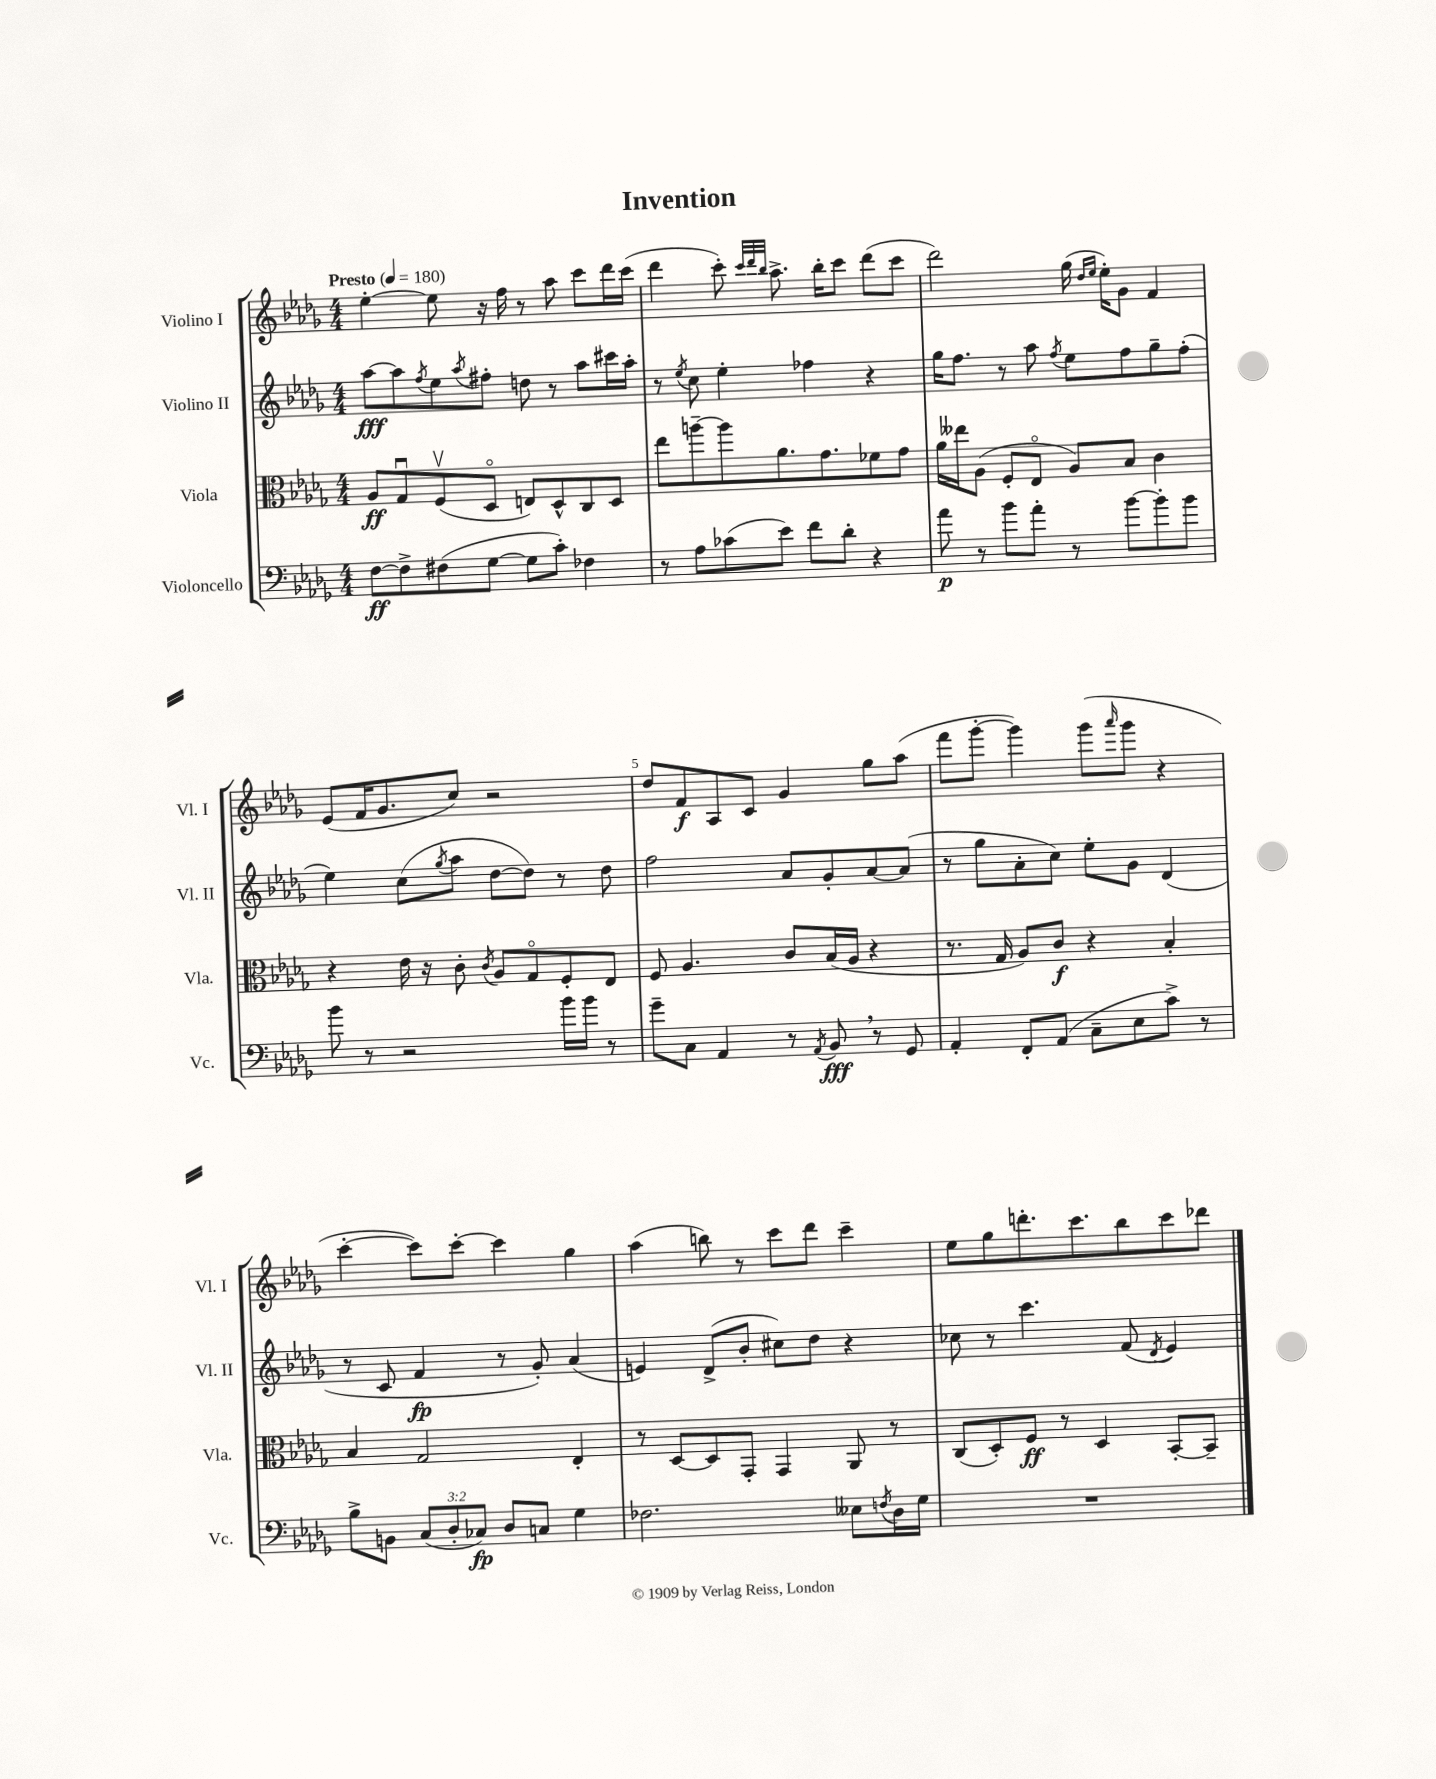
\header { title = "Invention" }
<<
\new StaffGroup <<
\new Staff = "s0" \with { instrumentName = "Violino I" shortInstrumentName = "Vl. I" } {
    \clef treble \key des \major \numericTimeSignature \time 4/4 \tempo "Presto" 4 = 180
    ees''4~-. ees''8 r16 f''16 r8 aes''8 c'''8 des'''16 c'''16( |
    des'''4 c'''8-.) \grace { c'''32 des'''32 bes''32 } aes''8.-> bes''16-. c'''8 des'''8( c'''8 |
    des'''2) ges''16( \grace { des''16 ees''16 } ees''16-.) ges'8 f'4 |
    ees'8( f'16 ges'8. c''8) r2 |
    des''8 f'8\f aes8 c'8 ges'4 ges''8 aes''8( |
    f'''8 ges'''8~-. ges'''4) ges'''8( \grace { aes'''16 } ges'''8 r4 |
    c'''4~-. c'''8) c'''8~-. c'''4 ges''4 |
    aes''4( b''8) r8 c'''8 des'''8 c'''4-- |
    ees''8 ges''8 d'''8.-. c'''8. bes''8 c'''8 des'''8 \bar "|." |
}
\new Staff = "s1" \with { instrumentName = "Violino II" shortInstrumentName = "Vl. II" } {
    \clef treble \key des \major \numericTimeSignature \time 4/4
    aes''8~\fff aes''8 \acciaccatura { f''8 } ees''8 \acciaccatura { aes''8 } fis''8-. d''8 r8 aes''8 cis'''16 aes''16-. |
    r8 \acciaccatura { ees''8 } c''8 ees''4-. fes''4 r4 |
    ges''16 f''8. r8 aes''8 \acciaccatura { f''8 } ees''8 f''8 ges''8-- f''8-.( |
    ees''4) c''8( \acciaccatura { ges''8 } aes''8 des''8~ des''8) r8 des''8 |
    f''2 aes'8 ges'8-. aes'8~ aes'8( |
    r8 ges''8 aes'8-. c''8) ees''8-. ges'8 des'4( |
    r8 c'8 f'4\fp r8 ges'8-.) aes'4( |
    e'4) des'8->( bes'8-. cis''8) des''8 r4 |
    ces''8 r8 c'''4. f'8( \acciaccatura { des'8 } ees'4) \bar "|." |
}
\new Staff = "s2" \with { instrumentName = "Viola" shortInstrumentName = "Vla." } {
    \clef alto \key des \major \numericTimeSignature \time 4/4
    aes8\ff ges8\downbow f8\upbow( des8\flageolet e8) des8-^ c8 des8 |
    ees''8 a''8~-- a''8 aes'8. ges'8. fes'8 ges'8 |
    aes'16 eeses''16 aes8( f8-. ees8\flageolet aes8) bes8 c'4 |
    r4 ees'16 r16 c'8-. \acciaccatura { c'8 } aes8 ges8\flageolet f8-. ees8 |
    f8 aes4. c'8 bes16( aes16 r4 |
    r8. ges16 aes8) c'8\f r4 bes4-. |
    bes4 ges2 ees4-. |
    r8 des8~ des8 ges,8-. ges,4 aes,8 r8 |
    c8( des8-.) f8\ff r8 des4 bes,8~-. bes,8-- \bar "|." |
}
\new Staff = "s3" \with { instrumentName = "Violoncello" shortInstrumentName = "Vc." } {
    \clef bass \key des \major \numericTimeSignature \time 4/4 \override Staff.TupletNumber.text = #tuplet-number::calc-fraction-text
    f8~\ff f8-> fis8( ges8~ ges8 c'8-.) fes4 |
    r8 aes8 ces'8( ees'8) f'8 des'8-. r4 |
    aes'8\p r8 bes'8 aes'8-. r8 bes'8~ bes'8-. bes'8 |
    bes'8 r8 r2 bes'16 bes'16 r8 |
    ges'8-- c8 aes,4 r8 \acciaccatura { aes,8 } bes,8\fff \breathe r8 ges,8 |
    aes,4-. f,8-. aes,8( c8-- ees8 c'8->) r8 |
    bes8-> b,8 \tuplet 3/2 { c8( des8-. ces8\fp) } des8 c8 ges4 |
    fes2. eeses8 \acciaccatura { f8 } des16 ges16 |
    R1 \bar "|." |
}
>>
>>
\layout { \context { \Score \override BarNumber.break-visibility = ##(#f #t #t) barNumberVisibility = #(every-nth-bar-number-visible 5) } }
